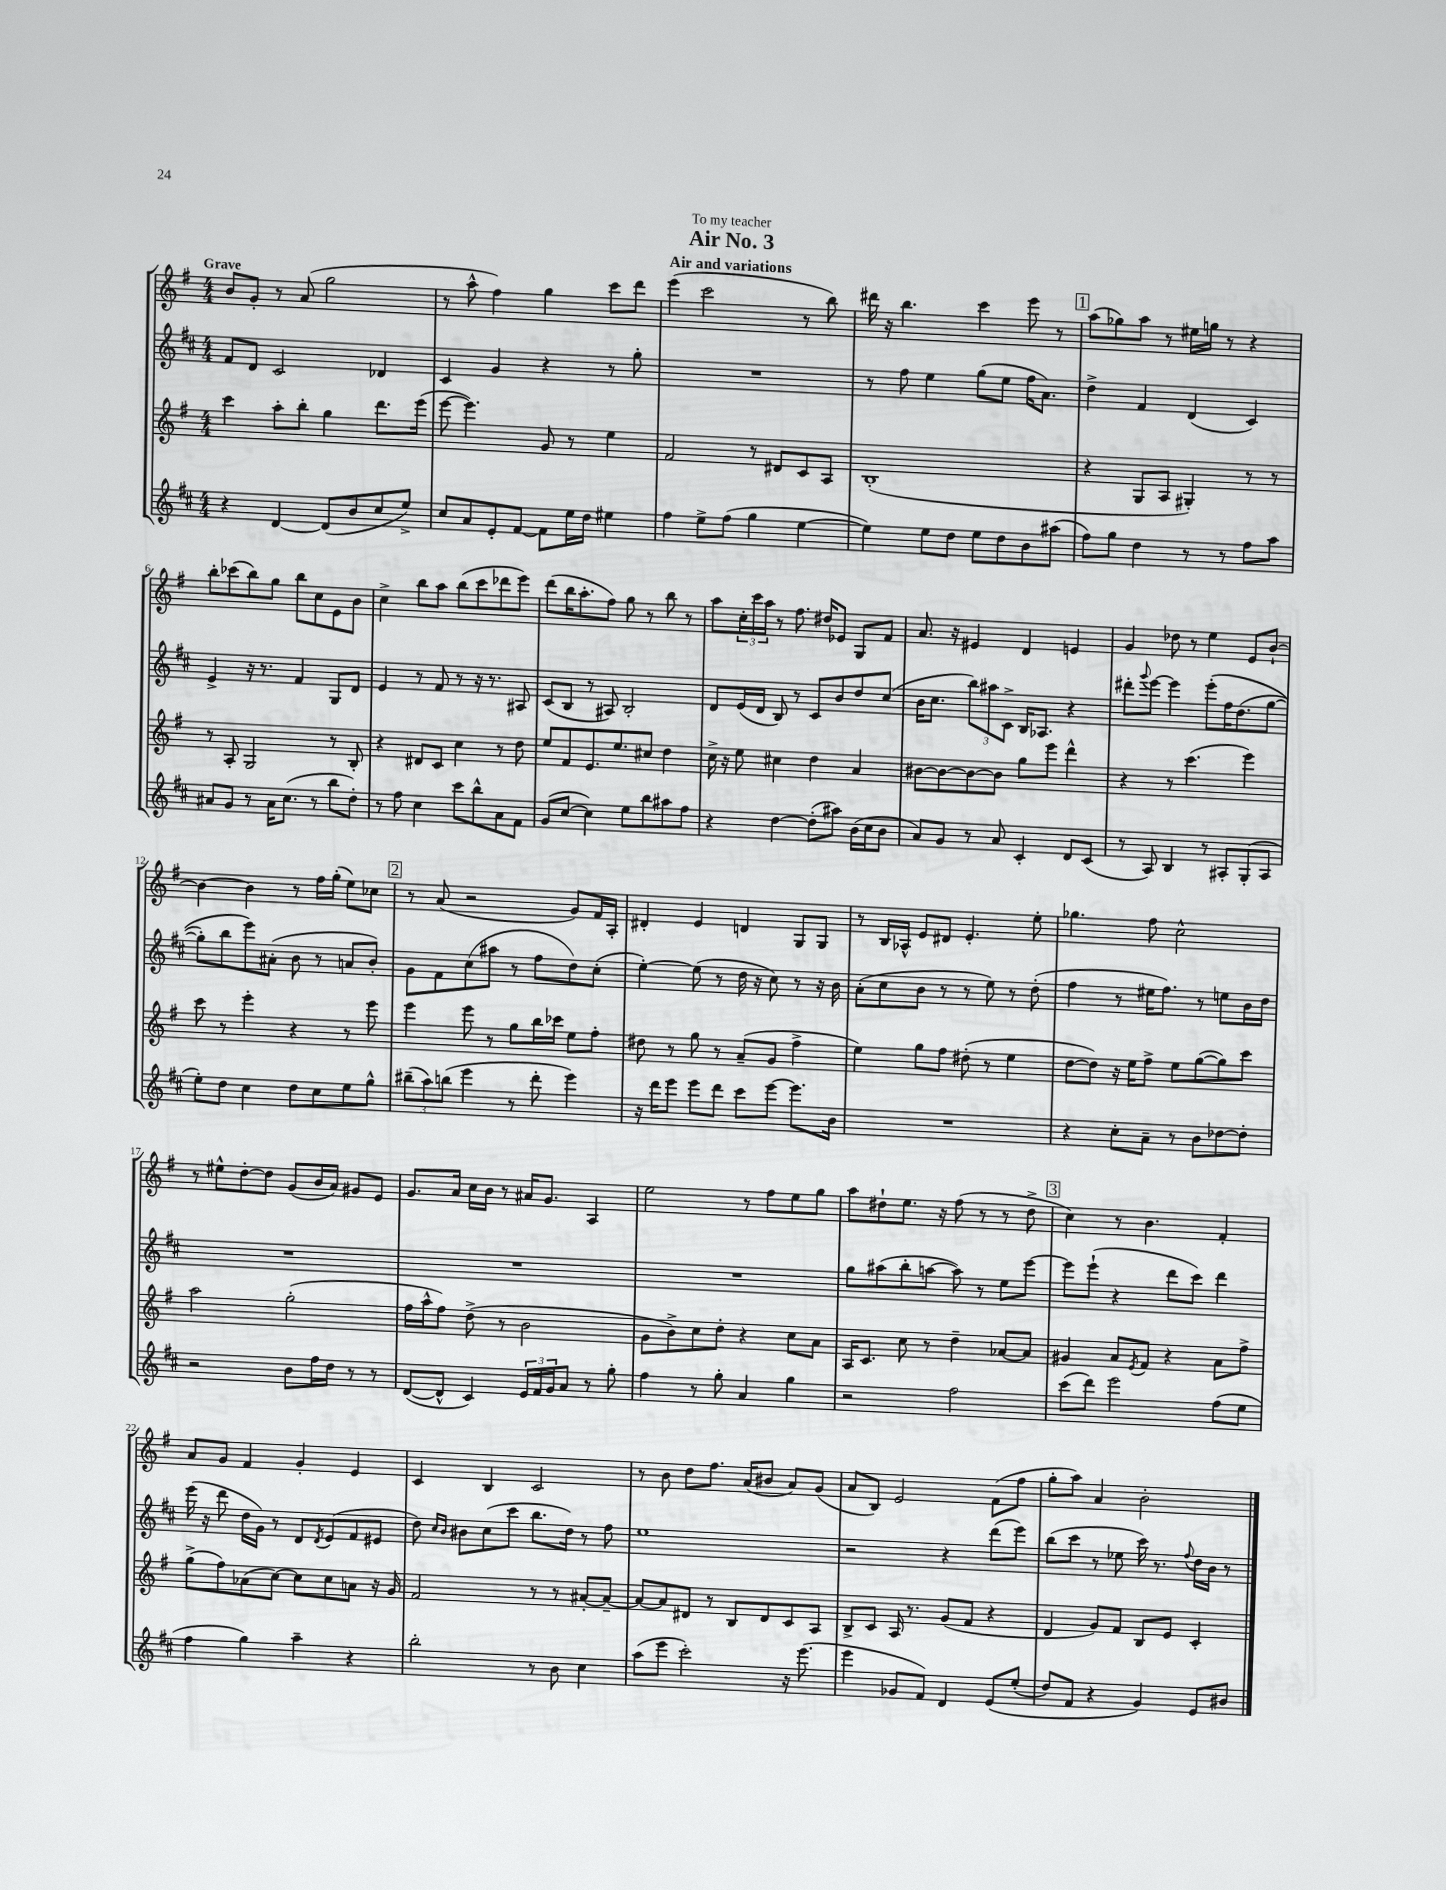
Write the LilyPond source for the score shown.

\header { title = "Air No. 3" subtitle = "Air and variations" dedication = "To my teacher" }
<<
\new StaffGroup <<
\new Staff = "s0" {
    \clef treble \key g \major \numericTimeSignature \time 4/4 \tempo "Grave"
    b'8 g'8-. r8 a'8( g''2 |
    r8 a''8-^ fis''4) g''4 c'''8 d'''8 |
    e'''4( c'''2 r8 b''8) |
    dis'''16 r16 b''4. c'''4 e'''8 r8 |
    \mark \markup { \box "1" } a''8( ges''8) a''8 r8 eis''16 g''16 r8 r4 |
    b''8-. ces'''8( b''8) g''8 b''8 c''8 e'8 b'8 |
    c''4-> b''8 a''8 b''8( c'''8 des'''8 e'''8) |
    d'''8( b''16 a''8.-. fis''8) g''8 r8 b''8 r8 |
    a''8 \tuplet 3/2 { c''16-. c'''16 a''16 } r8 fis''8. dis''16 ees'8 g8 fis'8 |
    a'8. r16 eis'4 d'4 e'4 |
    g'4 des''8 r8 e''4 e'8 b'8~-! |
    b'4~ b'4 r8 fis''16 g''16-.( e''8) ces''8 |
    \mark \markup { \box "2" } r8 a'8( r2 g'8) fis'16 a16-. |
    dis'4-. e'4 d'4 g8 g8 |
    r8 b16 aes16-^ e'8 dis'8 e'4.-. e''8-. |
    ges''4. fis''8 c''2-^ |
    r8 eis''8-^ d''8~-. d''8 g'8( b'16 a'16) gis'8 e'8 |
    g'8. a'16 c''16 b'16 r8 ais'16 g'8. a4 |
    e''2 r8 fis''8 e''8 g''8 |
    a''8 dis''8-! e''8. r16 fis''8( r8 r8 dis''8-> |
    \mark \markup { \box "3" } c''4) r8 b'4. fis'4-. |
    a'8 g'8 fis'4 g'4-. e'4 |
    c'4 b4 c'2 |
    r8 b'8 d''8 fis''8. a'16( bis'8 a'8) g'8( |
    a'8 b8) e'2 fis'8( fis''8 |
    g''8-. a''8) a'4 b'2-. \bar "|." |
}
\new Staff = "s1" {
    \clef treble \key d \major \numericTimeSignature \time 4/4
    fis'8 d'8 cis'2 des'4 |
    cis'4 g'4 r4 r8 g''8-. |
    R1 |
    r8 fis''8 e''4 g''8( e''8 fis''16 a'8.) |
    \mark \markup { \box "1" } d''4-> fis'4 d'4( cis'4) |
    e'4-> r16 r8. fis'4 g8 d'8 |
    e'4 r8 fis'8 r8 r16 r8. ais8 |
    cis'8( b8 r8 ais8) b2-. |
    d'8 e'16( d'16 b8) r8 cis'8 b'8 d''8 cis''8( |
    b'16 cis''8. \tuplet 3/2 { b''8) ais''8 cis'8-> } b16 aes8. r4 |
    dis'''8-. \appoggiatura { g'''8 } e'''8~ e'''4 e'''8-.\( fis''16 d''8.( g''8~ |
    g''8-.) b''8 e'''8\) ais'8-.( b'8 r8 a'8 b'8-.) |
    \mark \markup { \box "2" } g'8 fis'8 cis''8( ais''8 r8 fis''8 d''8) cis''8-.( |
    e''4~-.) e''8( r8 d''16 r16 cis''8) r8 r16 b'16 |
    a'8-.( cis''8 b'8 r8 r8 e''8) r8 d''8-.( |
    fis''4 r8 eis''16 fis''8.) r8 e''8 b'16 d''16 |
    R1 |
    R1 |
    R1 |
    g''8 ais''8( b''8-. a''8~ a''8) r8 e''8 e'''8~ |
    \mark \markup { \box "3" } e'''8 e'''8-!( r4 d'''8 cis'''8) d'''4 |
    e'''16( r16 d'''8 d''16 g'16) r8 d'8 \acciaccatura { d'8 } e'8( fis'8 eis'8 |
    d''8) \grace { cis''16 b'16 } bis'8 cis''8( cis'''8 b''8. d''16) r8 fis''8 |
    e''1 |
    r2 r4 d'''8( e'''8) |
    b''8( cis'''8 r8 ees''8 cis'''16) r8. \appoggiatura { fis''8 } d''16 b'16 r8 \bar "|." |
}
\new Staff = "s2" {
    \clef treble \key g \major \numericTimeSignature \time 4/4
    c'''4 a''8-. b''8-. g''4 d'''8. e'''16( |
    e'''8~ e'''4.) g'8 r8 e''4 |
    fis'2 r8 dis'8 c'8 a8 |
    b1-.( |
    \mark \markup { \box "1" } r4 g8 a8 gis4-.) r8 r8 |
    r8 a8-. g2 r8 b8-. |
    r4 dis'8 c'8 c''4 r8 d''8 |
    e''8 fis'8 e'8. e''8. cis''8 d''4 |
    c''16-> r16 e''8 cis''4 d''4 a'4 |
    bis'8~ bis'8~ bis'8~ bis'8 g''8 e'''8 d'''4-^ |
    r4 r8 c'''4.( e'''4) |
    c'''8 r8 e'''4-. r4 r8 e'''8 |
    \mark \markup { \box "2" } e'''4 e'''8 r8 g''8 b''16 ces'''16 e''8 fis''8-. |
    dis''8 r8 g''8 r8 a'8--( g'8 fis''4-> |
    e''4) g''8 fis''8 dis''8-.( r8 e''4 |
    d''8~ d''8) r16 e''16 fis''8-> e''8 g''8~( g''8) c'''8 |
    a''2 g''2-.( |
    fis''16 a''16-^ fis''8) d''8->( r8 b'2 |
    g'8 b'8->) c''8 d''8-. r4 c''8 a'8 |
    a16 c'8. c''8 r8 d''4-- aes'8~ aes'8 |
    \mark \markup { \box "3" } gis'4 a'8 \acciaccatura { e'8 } fis'8 r4 a'8 fis''8-> |
    g''8->( fis''8) aes'8( c''8~) c''8 c''8 a'8 r16 g'16 |
    fis'2 r8 r8 ais'8~-. ais'8~-- |
    ais'8~ ais'8 dis'8 r8 b8 dis'8 c'8 a8 |
    b8-> c'8 a16 r8. g'8( fis'8 r4 |
    d'4 g'8) fis'8 b8 e'8 c'4-. \bar "|." |
}
\new Staff = "s3" {
    \clef treble \key d \major \numericTimeSignature \time 4/4
    r4 d'4~ d'8( b'8 cis''8 e''8->) |
    cis''8 a'8 e'8-. fis'8~ fis'8 e''16 d''16 eis''4 |
    fis''4 e''8-> fis''8( g''4 e''4~ |
    e''4) e''8 d''8 e''8 d''8 b'8 ais''8( |
    \mark \markup { \box "1" } fis''8) g''8 d''4 r8 r8 fis''8 a''8 |
    ais'8 g'8 r8 ais'16 cis''8.( r8 b''8 d''8-.) |
    r8 fis''8 cis''4 cis'''8 b''8-^ a'8 fis'8 |
    g'8( cis''8~ cis''4) e''8 b''8 ais''8 fis''8 |
    r4 d''4~ d''8-.( ais''8) b'16( cis''16 b'8 |
    a'8) g'8 r8 a'8 cis'4-. d'8 cis'8( |
    r8 a8) b4 r8 ais8-. g8-.( ais8 |
    e''8-.) d''8 cis''4 d''8 cis''8 e''8 g''8-^ |
    \mark \markup { \box "2" } \tuplet 3/2 { bis''8--( a''8) b''8( } e'''4 r8 d'''8-. e'''4) |
    r16 d'''16 e'''8 e'''8 d'''8 cis'''8 e'''8~ e'''8. b'16 |
    R1 |
    r4 cis''8-. a'8-- r8 b'8 des''8~ des''8-. |
    r2 b'8 fis''16 d''16 r8 r8 |
    d'8~( d'8-^ cis'4) \tuplet 3/2 { e'16 fis'16 g'16 } a'8 r8 g''8-. |
    fis''4 r8 g''8-. a'4 g''4 |
    r2 fis''2 |
    \mark \markup { \box "3" } cis'''8( d'''8) e'''2 fis''8( e''8 |
    fis''4 g''4) a''4-- r4 |
    b''2-. r8 b'8 cis''4 |
    a''8( e'''8 cis'''2-.) r16 e'''8.( |
    e'''4 ges'8 fis'8) d'4 e'8\( e''8-.( |
    d''8) fis'8 r4 g'4\) e'8 bis'8 \bar "|." |
}
>>
>>
